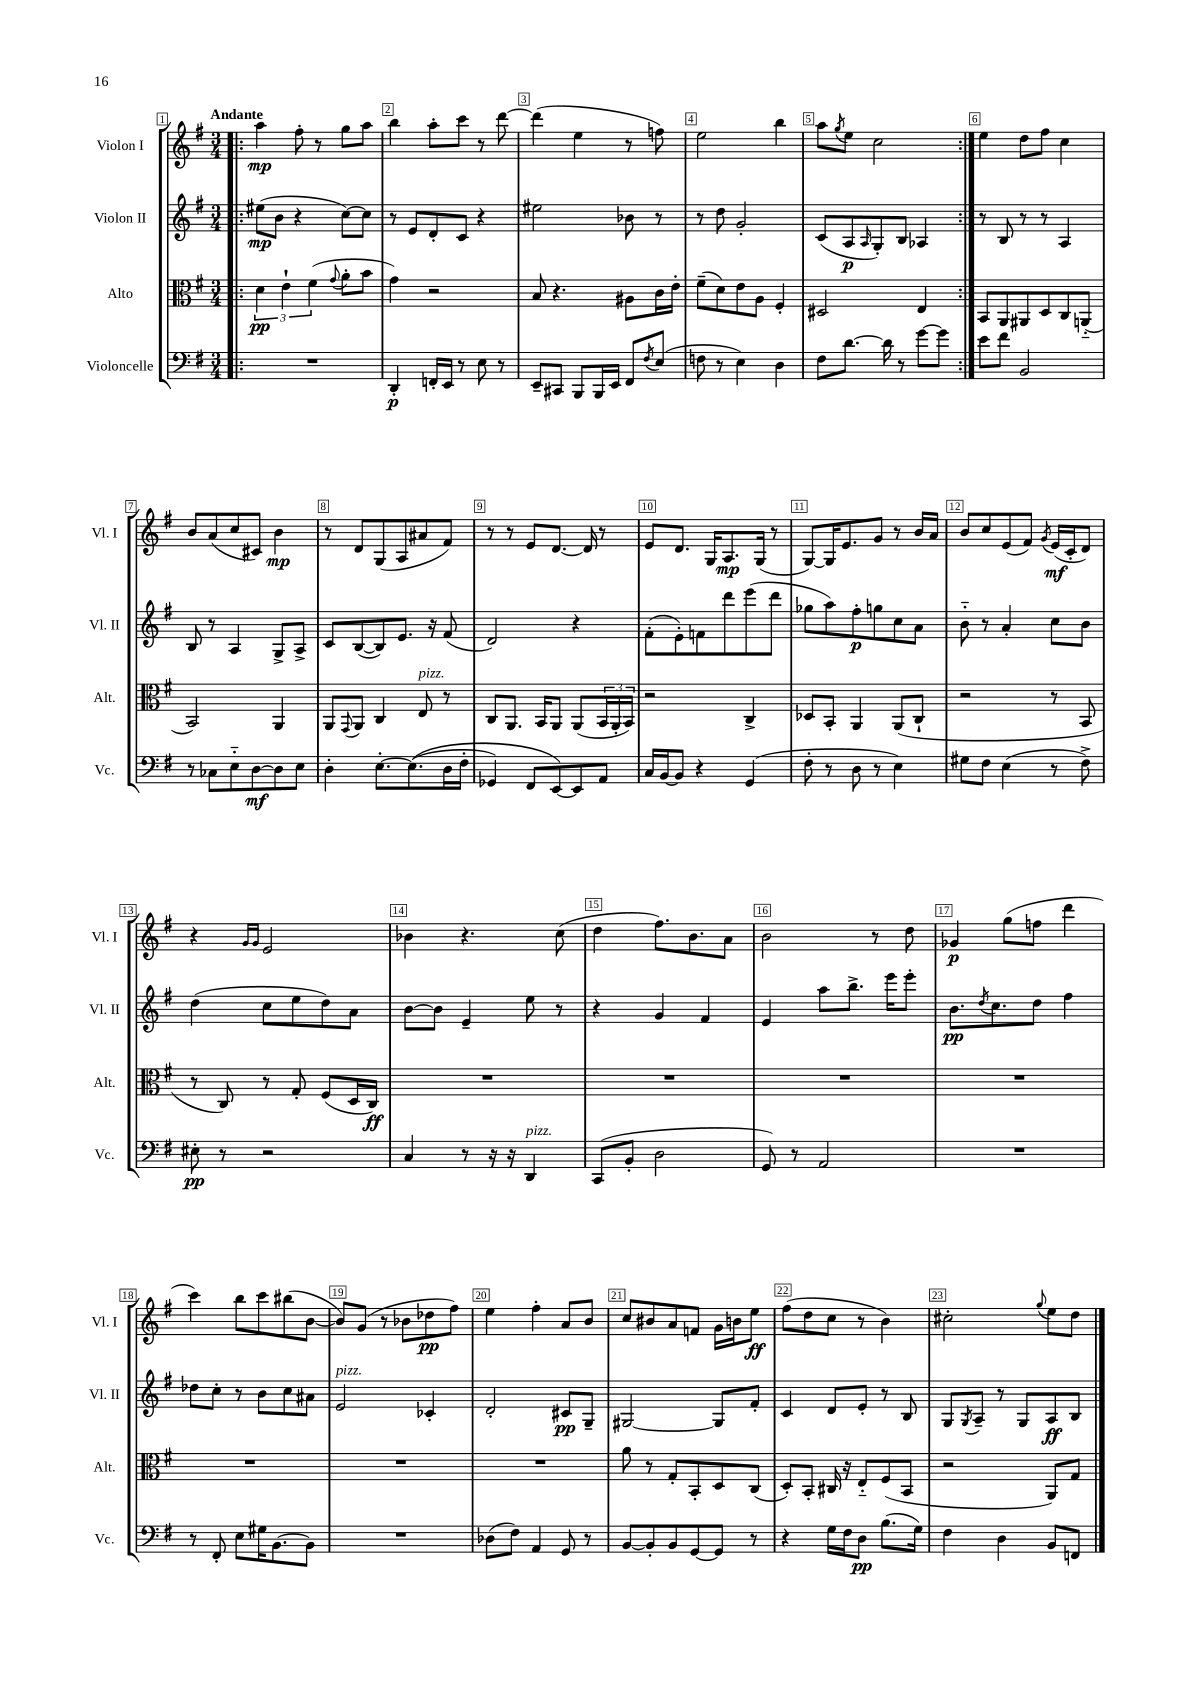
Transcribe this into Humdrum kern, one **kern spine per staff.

**kern	**kern	**kern	**kern
*staff4	*staff3	*staff2	*staff1
*clefF4	*clefC3	*clefG2	*clefG2
*k[f#]	*k[f#]	*k[f#]	*k[f#]
*M3/4	*M3/4	*M3/4	*M3/4
=!|:	=!|:	=!|:	=!|:
2.r	6d\	(8ee#\L	4aa\
.	.	8b\J	.
.	6e`\	.	.
.	.	4r	8ff#'\
.	(6f#\	.	.
.	.	.	8r
.	8qqg/	.	.
.	8a'\L	[8cc\L)	8gg\L
.	8b\J	8cc\]J	8aa\J
=	=	=	=
4DD'/	4g\)	8r	4bb\
.	.	8e/L	.
16FF'/LL	2r	8d'/	8aa'\L
16EE/JJ	.	.	.
8r	.	8c/J	8ccc\J
8E\	.	4r	8r
8r	.	.	[8ddd\
=	=	=	=
8EE~/L	8B/	2ee#\	(4ddd\]
8CC#/J	4.r	.	.
8BBB/L	.	.	4ee\
16BBB/L	.	.	.
16EE/JJ	.	.	.
8FF#/L	8A#\L	8b-\	8r
8qF#/	.	.	.
(8E/J	16c\L	8r	8ff\)
.	16e'\JJ	.	.
=	=	=	=
8F\	(8f#~\L	8r	2ee\
8r	8d\)	8dd\	.
4E\)	8e\	2g'/	.
.	8A\J	.	.
4D\	4F#'/	.	4bb\
=	=	=	=
8F#\L	2D#/	(8c/L	8aa\L
.	.	.	8qgg/
[8.d\J	.	8A/	8ee\J
.	.	16qqA/	.
.	.	8G'/)	2cc\
16d\]	.	.	.
8r	.	8B/J	.
[8g\L	4E/	4A-/	.
8g\]J	.	.	.
=:|!	=:|!	=:|!	=:|!
8e\L	8BB/L	8r	4ee\
8f#\J	8AA/	8B/	.
2BB/	8AA#/	8r	8dd\L
.	8D/	8r	8ff#\J
.	8C/	4A/	4cc\
.	(8AA'~/J	.	.
=	=	=	=
8r	2BB/)	8B/	8b/L
8C-\L	.	8r	(8a/
8E'~\	.	4A/	8cc/
[8D\	.	.	8c#/J)
8D\]	4AA/	8G^/L	4b\
8E\J	.	8A^/J	.
=	=	=	=
4D'\	8AA/L	8c/L	8r
.	8qqGG/	.	.
.	8AA/J	([8B/	8d/L
[8.E'\L	4C/	8B/])	(8G/
.	.	8.e/J	8A/
&((8.E\]	.	.	.
.	8E/	.	8a#/
.	.	16r	.
16D\L	8r	(8f#/	8f#/J)
16F#'\JJ	.	.	.
=	=	=	=
4GG-/)	8C/L	2d/)	8r
.	8.AA/J	.	8r
8FF#/L	.	.	8e/L
.	16BB/LK	.	.
[8EE/&)	8AA/J	.	[8.d/J
8EE/]	(8AA/L	4r	.
.	.	.	16d/]
8AA/J	24BB/L	.	8r
.	24AA'/	.	.
.	24BB/JJ)	.	.
=	=	=	=
16C/LL	2r	(8f#'\L	8e/L
[16BB/J	.	.	.
8BB/]J	.	8e'\)	8.d/J
4r	.	8f\	.
.	.	.	16G/LK
.	.	8ddd\	8.A/
(4GG/	4C^/	(8eee\	.
.	.	.	(16G/Jk
.	.	8ddd\J	8r
=	=	=	=
8F#'\	8D-/L	8gg-\L	[8G/L)
8r	8BB'/J	8aa\)	16G/]K
.	.	.	8.e/
8D\	4AA/	8ff#'\	.
8r	.	8gg\	8g/J
4E\)	(8AA/L	8cc\	8r
.	8C`/J	8a\J	16b/LL
.	.	.	16a/JJ
=	=	=	=
8G#\L	2r	8b'~\	8b/L
8F#\J	.	8r	8cc/
(4E\	.	4a'/	(8e/
.	.	.	8f#/J)
.	.	.	8qg/
8r	8r	8cc\L	(16e/LL
.	.	.	16c'/J
8F#^\)	8BB/	8b\J	8d/J)
=	=	=	=
8E#'\	8r	(4dd\	4r
8r	8C/)	.	.
.	.	.	16qqg/LL
.	.	.	16qqg/JJ
2r	8r	8cc\L	2e/
.	8G'/	8ee\	.
.	(8F#/L	8dd\)	.
.	16D/L	8a\J	.
.	16C/JJ)	.	.
=	=	=	=
4C/	2.r	[8b\L	4b-\
.	.	8b\]J	.
8r	.	4e~/	4.r
16r	.	.	.
16r	.	.	.
4DD/	.	8ee\	.
.	.	8r	(8cc\
=	=	=	=
(8CC/L	2.r	4r	4dd\
8BB'/J	.	.	.
2D\	.	4g/	8.ff#\L)
.	.	.	8.b\
.	.	4f#/	.
.	.	.	8a\J
=	=	=	=
8GG/)	2.r	4e/	2b\
8r	.	.	.
2AA/	.	8aa\L	.
.	.	8.bb^\J	.
.	.	.	8r
.	.	16eee\LK	.
.	.	8eee'\J	8dd\
=	=	=	=
2.r	2.r	8.b\L	4g-/
.	.	8qdd/	.
.	.	8.cc\	.
.	.	.	(8gg\L
.	.	8dd\J	8ff\J
.	.	4ff#\	4ddd\
=	=	=	=
8r	2.r	8dd-\L	4ccc\)
8FF#'/	.	8cc'\J	.
8E\L	.	8r	8bb\L
16G#\K	.	8b\L	8ccc\
[8.BB\	.	.	.
.	.	8cc\	(8bb#\
8BB\]J	.	8a#\J	[8b\J
=	=	=	=
2.r	2.r	2e/	8b/]L)
.	.	.	(8g/J
.	.	.	8r
.	.	.	8b-\L
.	.	4c-'/	8dd-\
.	.	.	8ff#\J)
=	=	=	=
(8D-\L	2.r	2d'/	4ee\
8F#\J)	.	.	.
4AA/	.	.	4ff#'\
8GG/	.	8c#/L	8a/L
8r	.	8G~/J	8b/J
=	=	=	=
[8BB/L	8a\	[2G#/	8cc/L
8BB'/]	8r	.	8b#/
8BB/	8G'/L	.	8a/
[8GG/	8BB'/	.	8f/J
8GG/]J	8D/	8G#/]L	16g\LL
.	.	.	16b\J
8r	(8C/J	8f#'/J	8ee\J
=	=	=	=
4r	8D'/L)	4c/	(8ff#\L
.	8BB'/J	.	8dd\
16G\LL	16C#/	8d/L	8cc\J
16F#\J	16r	.	.
8D\J	8E'~/L	8e'/J	8r
(8.B\L	(8F#/	8r	4b\)
.	8BB/J	8B/	.
16G\Jk)	.	.	.
=	=	=	=
4F#\	2r	8G/L	2cc#'\
.	.	8qG/	.
.	.	8A~/J	.
4D\	.	8r	.
.	.	8G/L	.
.	.	.	8qqgg/
8BB/L	8AA/L)	8A/	8ee\L
8FF/J	8G/J	8B/J	8dd\J
==	==	==	==
*-	*-	*-	*-
